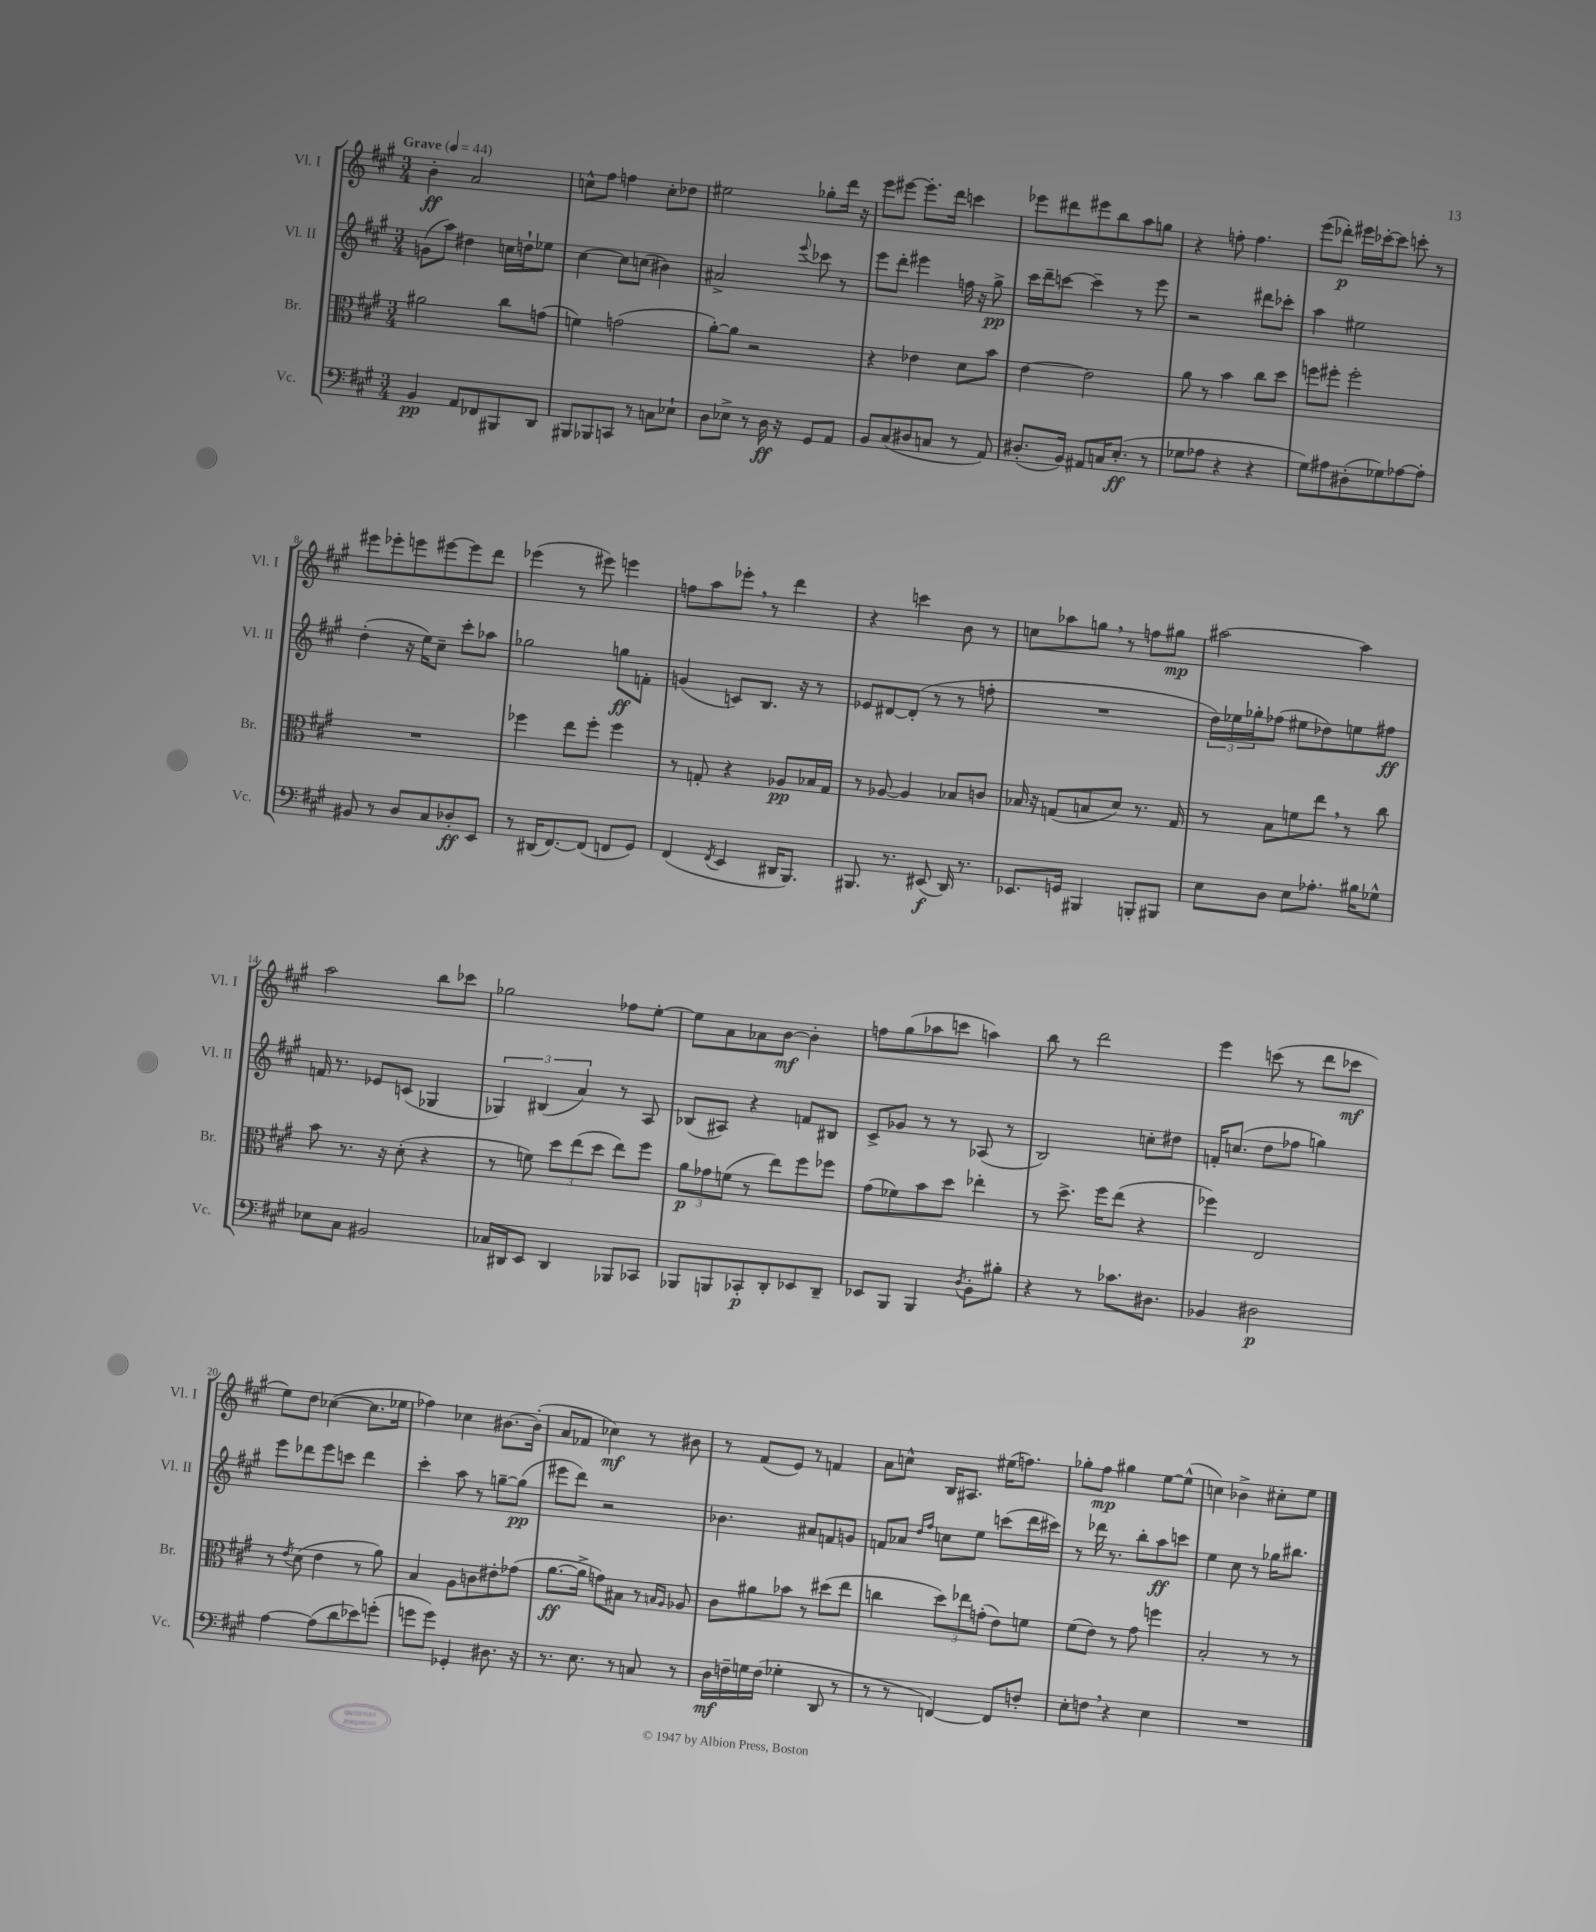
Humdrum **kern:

**kern	**dynam	**kern	**dynam	**kern	**dynam	**kern	**dynam
*part4	*part4	*part3	*part3	*part2	*part2	*part1	*part1
*staff4	*staff4	*staff3	*staff3	*staff2	*staff2	*staff1	*staff1
*I"Vc.	*	*I"Br.	*	*I"Vl. II	*	*I"Vl. I	*
*I'Vc.	*	*I'Br.	*	*I'Vl. II	*	*I'Vl. I	*
*clefF4	*	*clefC3	*	*clefG2	*	*clefG2	*
*k[f#c#g#]	*	*k[f#c#g#]	*	*k[f#c#g#]	*	*k[f#c#g#]	*
*M3/4	*	*M3/4	*	*M3/4	*	*M3/4	*
*MM44	*	*MM44	*	*MM44	*	*MM44	*
=1	=1	=1	=1	=1	=1	=1	=1
!	!	!	!	!	!	!LO:TX:a:B:t=Grave	!
4BB/	pp	2a#X\	.	(8gn\L	.	4b'\	ff
.	.	.	.	8aa\J)	.	.	.
8AA/L	.	.	.	4dd#X\	.	2a/	.
8FF-X/	.	.	.	.	.	.	.
8BBB#X/	.	8cc#\L	.	16ccn\LL	.	.	.
.	.	.	.	16ddn`\J	.	.	.
8DD/J	.	(8gn\J	.	8ee-X\J	.	.	.
=2	=2	=2	=2	=2	=2	=2	=2
8BBB#X/L	.	4fn\)	.	[4cc#\	.	8ccn^^\L	.
8BBB-X/	.	.	.	.	.	8ff#\J	.
8CCn/J	.	(2gn\	.	8cc#\L]	.	4ffn\	.
8r	.	.	.	(8ccn\J	.	.	.
8Cn\L	.	.	.	4b#X\)	.	8cc'\L	.
8E-X`\J	.	.	.	.	.	8dd-X\J	.
=3	=3	=3	=3	=3	=3	=3	=3
8D\L	.	[8a'\L)	.	2a#X^/	.	2ee#X\	.
8E-X^\J	.	8a\J]	.	.	.	.	.
8r	.	2r	.	.	.	.	.
16D\	ff	.	.	.	.	.	.
16r	.	.	.	.	.	.	.
.	.	.	.	8qqeee/	.	.	.
8GG#/L	.	.	.	8ccc-X\	.	8gg-X'\L	.
8AA/J	.	.	.	8r	.	16ddd\Jk	.
.	.	.	.	.	.	16r	.
=4	=4	=4	=4	=4	=4	=4	=4
8BB/L	.	4r	.	8eee\L	.	8eee\L	.
(8C#/	.	.	.	8ddd'\J	.	[8eee#X\J	.
8D#X/	.	4e-X\	.	4eee#X\	.	8.eee#'\L]	.
8Cn/J	.	.	.	.	.	.	.
.	.	.	.	.	.	16ddd\Jk	.
8r	.	8d\L	.	16ffn\	.	4cccn\	.
.	.	.	.	16r	.	.	.
8AA/)	.	8b\J	.	8gg#^\	pp	.	.
=5	=5	=5	=5	=5	=5	=5	=5
(8.D#X'/L	.	[4e\	.	16ccc#\LL	.	8eee-X\L	.
.	.	.	.	16ddd~\J	.	.	.
.	.	.	.	[8cccn\J	.	8ddd#X\	.
16BB/Jk)	.	.	.	.	.	.	.
8AA#X/L	.	2e\]	.	4ccc~\]	.	8eee#X\	.
16Cn/K	.	.	.	.	.	8bb\	.
(8.E'/J	ff	.	.	.	.	.	.
.	.	.	.	8r	.	8aa\	.
8r	.	.	.	8eee\	.	8ggn\J	.
=6	=6	=6	=6	=6	=6	=6	=6
8G-X\L	.	8a\	.	2r	.	4r	.
8A-X\J	.	8r	.	.	.	.	.
4r	.	4b\	.	.	.	8ffn'\	.
.	.	.	.	.	.	4.ff\	.
4r	.	8cc#\L	.	8ddd#X\L	.	.	.
.	.	8dd\J	.	8ccc-X'\J	.	.	.
=7	=7	=7	=7	=7	=7	=7	=7
8G#\L)	.	8ffn\L	.	4aa\	.	(8eee\L	.
8A#X\	.	8ff#X'\J	.	.	.	8ddd-X'\J)	p
(8D#X'\	.	2ff#'\	.	2ee#X\	.	16eee#X\LL	.
.	.	.	.	.	.	[16ccc-X'\J	.
8G-X\)	.	.	.	.	.	8ccc-\J]	.
[8A-X\	.	.	.	.	.	8cccn'\	.
8A-'\J]	.	.	.	.	.	8r	.
!!LO:LB:g=z
=8	=8	=8	=8	=8	=8	=8	=8
8BB#X/	.	2.r	.	(4dd'\	.	8eee#X\L	.
8r	.	.	.	.	.	8eee-X'\	.
8D/L	.	.	.	16r	.	8eeen\	.
.	.	.	.	16ee\KL)	.	.	.
8C#/	.	.	.	8cc#~\J	.	[8eee#X\	.
8D-X'/	ff	.	.	8ccc#'\L	.	8eee#\]	.
8EE/J	.	.	.	8aa-X\J	.	8ddd\J	.
=9	=9	=9	=9	=9	=9	=9	=9
8r	.	4ff-X\	.	2gg-X\	.	(4eee-X\	.
(16DD#X/KL	.	.	.	.	.	.	.
[8.FF#/)	.	.	.	.	.	.	.
.	.	8ee\L	.	.	.	8r	.
(8FF#/J]	.	8ff-'\J	.	.	.	8eee#X\)	.
8FFn/L	.	4ff-\	.	8ggn\L	ff	4eeen\	.
8GG#/J)	.	.	.	8fn'\J	.	.	.
=10	=10	=10	=10	=10	=10	=10	=10
(4FF#/	.	8r	.	(4gn/	.	8ffn\L	.
.	.	8Gn'/	.	.	.	8aa\	.
8qFF#/	.	.	.	.	.	.	.
4EE/	.	4r	.	8cn/L)	.	8eee-X',\J	.
.	.	.	.	8.B/J	.	8r	.
16DD#X/KL	.	8A-X/L	pp	.	.	4ddd\	.
8.BBB/J)	.	.	.	16r	.	.	.
.	.	16B-X/L	.	8r	.	.	.
.	.	16G/JJ	.	.	.	.	.
=11	=11	=11	=11	=11	=11	=11	=11
8.BBB#X/	.	8r	.	8e-X/L	.	4r	.
.	.	[8A-X/	.	[8d#X/	.	.	.
8.r	.	.	.	.	.	.	.
.	.	4A-/]	.	(8d#'/J]	.	4cccn\	.
(8EE#X/	f	.	.	8r	.	.	.
16DD/)	.	8B-X/L	.	8r	.	8b\	.
8.r	.	.	.	.	.	.	.
.	.	8cn/J	.	8ffn'\	.	8r	.
=12	=12	=12	=12	=12	=12	=12	=12
8.EE-X/L	.	16B-X/	.	2.r	.	8ccn\L	.
.	.	16r	.	.	.	.	.
.	.	(8Gn/L	.	.	.	8aa-X\	.
16GGn/Jk	.	.	.	.	.	.	.
4BBB#X/	.	8Bn/	.	.	.	8ggn,\J	.
.	.	8d/J)	.	.	.	8r	.
8BBBn'/L	.	8.r	.	.	.	8ffn\L	.
8BBB#X/J	.	.	.	.	.	8gg#X\J	mp
.	.	16G/	.	.	.	.	.
=13	=13	=13	=13	=13	=13	=13	=13
8E\L	.	8r	.	24dd\LL)	.	[2aa#X\	.
.	.	.	.	24ee-X\	.	.	.
.	.	.	.	24gg-X'\J	.	.	.
8D\J	.	8B\L	.	(8ff-X\J	.	.	.
8E\L	.	8fn\	.	8ee#X\L	.	.	.
8.A-X'\J	.	8ee,\J	.	8dd-X\)	.	.	.
.	.	8r	.	8een\	.	4aa#\]	.
16B#X\KL	.	.	.	.	.	.	.
8G-X^^\J	.	8cc#\	.	8ff#X\J	ff	.	.
!!LO:LB:g=z
=14	=14	=14	=14	=14	=14	=14	=14
8E-X\L	.	8b\	.	16fn/	.	2aa\	.
.	.	.	.	8.r	.	.	.
8C#\J	.	8.r	.	.	.	.	.
2BB#X/	.	.	.	8e-X/L	.	.	.
.	.	16r	.	.	.	.	.
.	.	(8d'\	.	(8cn/J	.	.	.
.	.	4r	.	4G-X/	.	8bb\L	.
.	.	.	.	.	.	8ccc-X\J	.
=15	=15	=15	=15	=15	=15	=15	=15
16C-X/LL	.	8r	.	6G-X/)	.	2gg-X\	.
16DD#X/J	.	.	.	.	.	.	.
8EE/J	.	8fn\)	.	.	.	.	.
.	.	.	.	(6B#X/	.	.	.
4DD#/	.	12dd\L	.	.	.	.	.
.	.	(12ee\	.	6a/)	.	.	.
.	.	12dd\J	.	.	.	.	.
8BBB-X/L	.	8ee\L)	.	8r	.	8ff-X\L	.
8CC-X/J	.	8ff#\J	.	8A/	.	[8ee'\J	.
=16	=16	=16	=16	=16	=16	=16	=16
8BBB-X/L	.	12a\L	p	(8B-X/L	.	8ee\L]	.
.	.	12g-X\	.	.	.	.	.
8BBBn/	.	.	.	8A#X/J)	.	8a\	.
.	.	(12fn\J	.	.	.	.	.
8CC-X'/	p	8r	.	4r	.	8a-X\	.
8DD'/	.	8ee\L)	.	.	.	[8b\J	mf
8EE-X/	.	8ff#\	.	8fn/L	.	4b'\]	.
8DD~/J	.	8ff-X\J	.	8B#X/J	.	.	.
=17	=17	=17	=17	=17	=17	=17	=17
8EE-X/L	.	(8g#\L	.	8c#^/L	.	8ffn\L	.
8BBB/J	.	8f-X\)	.	8g-X/J	.	(8gg#\	.
4BBB/	.	8b\	.	8r	.	8aa-X\	.
.	.	8dd\J	.	8r	.	8cccn\J	.
8qD/	.	.	.	.	.	.	.
8BB'\L	.	4ee-X'\	.	(8A-X/	.	4aan\)	.
8B#X'\J	.	.	.	8r	.	.	.
=18	=18	=18	=18	=18	=18	=18	=18
4r	.	8r	.	2B/)	.	8bb\	.
.	.	8.dd^\	.	.	.	8r	.
8r	.	.	.	.	.	2ddd\	.
.	.	16ff#\KL	.	.	.	.	.
8.c-X\L	.	(8ee\J	.	.	.	.	.
.	.	4r	.	8ccn'\L	.	.	.
8.D#X\J	.	.	.	.	.	.	.
.	.	.	.	8dd#X\J	.	.	.
=19	=19	=19	=19	=19	=19	=19	=19
4BB-X/	.	4ff-X\)	.	16fn'/KL	.	4eee\	.
.	.	.	.	(8.ccn/J	.	.	.
2D#X\	p	2E/	.	8dd\L	.	(8cccn\	.
.	.	.	.	8ff-X\J	.	8r	.
.	.	.	.	4ggn\)	.	8ddd\L	.
.	.	.	.	.	.	8ccc-X\J	mf
!!LO:LB:g=z
=20	=20	=20	=20	=20	=20	=20	=20
[4A\	.	8r	.	8eee\L	.	8ee\L)	.
.	.	8qe/	.	.	.	.	.
.	.	(8d\	.	8ddd-X\	.	8dd\J	.
(8A\L]	.	4e\	.	8eee\	.	([4cc-X\	.
8d\	.	.	.	8cccn\J	.	.	.
8e-X\)	.	8r	.	4ddd-\	.	8.cc-\L]	.
(8gn'\J	.	8a\)	.	.	.	.	.
.	.	.	.	.	.	16ee-X\Jk	.
=21	=21	=21	=21	=21	=21	=21	=21
8gn\L	.	4B/	.	4ccc#'\	.	4ff-X\)	.
8g\J)	.	.	.	.	.	.	.
4GG-X'/	.	8A\L	.	8aa\	.	4cc-X\	.
.	.	8cn\	.	8r	.	.	.
8.D#X\	.	8e#X'\	.	[8ggn~\L	.	[8.b#X\L	.
.	.	(8g-X\J	.	(8gg\J]	pp	.	.
16r	.	.	.	.	.	(16b#'\Jk]	.
=22	=22	=22	=22	=22	=22	=22	=22
8.r	.	[8.a\L	ff	8eee#X\L	.	8a/L	.
.	.	.	.	8ddd\J)	.	8f-X/J	.
8.E\	.	16a^\Jk]	.	.	.	.	.
.	.	8gn\L)	.	2r	.	4cc-X\)	mf
8r	.	8B#X\J	.	.	.	.	.
8Cn/	.	8r	.	.	.	8r	.
.	.	16qqBn/LL	.	.	.	.	.
.	.	16qqA/JJ	.	.	.	.	.
8r	.	8A-X/	.	.	.	8b#X\	.
=23	=23	=23	=23	=23	=23	=23	=23
16D\LL	mf	8c#\L	.	4.b-X\	.	8r	.
16Fn~\	.	.	.	.	.	.	.
16Gn\	.	8a#X\	.	.	.	(8f#/L	.
(16F\JJ	.	.	.	.	.	.	.
4G-X'\	.	8b-X\J	.	.	.	8e/J)	.
.	.	8r	.	8a#X/L	.	8r	.
8DD/	.	(8dd#X\L	.	8fn/	.	4fn/	.
8r	.	8ee\J	.	8gn/J	.	.	.
=24	=24	=24	=24	=24	=24	=24	=24
8r	.	4ccn\	.	8fn/L	.	8a\L	.
8r	.	.	.	8a-X/J	.	8ccn^^\J	.
.	.	.	.	16qqdd/LL	.	.	.
.	.	.	.	16qqff#/JJ	.	.	.
[4FFn/)	.	12dd\L)	.	8ccn\L	.	16B/KL	.
.	.	.	.	.	.	8.A#X/J	.
.	.	12ee-X\	.	.	.	.	.
.	.	.	.	8ee\J	.	.	.
.	.	(12gn'\J	.	.	.	.	.
8FF/L]	.	8e\L)	.	(8cccn\L	.	(16ee#X\KL	.
.	.	.	.	.	.	8.ffn\J)	.
8Fn'/J	.	8fn\J	.	16ddd\L	.	.	.
.	.	.	.	16ccc#X\JJ)	.	.	.
=25	=25	=25	=25	=25	=25	=25	=25
8E'\L	.	(8f#\L	.	8r	.	8gg-X'\L	.
8Fn,\J	.	8e\J)	.	16ddd-X\	.	8ff#\J	mp
.	.	.	.	8.r	.	.	.
4r	.	8r	.	.	.	4gg#X\	.
.	.	8g#\	.	8bb'\L	.	.	.
4E\	.	4ffn\	.	8aa\	ff	[8ee\L	.
.	.	.	.	8cccn\J	.	(8ee^^\J]	.
=26	=26	=26	=26	=26	=26	=26	=26
2.r	.	2B'/	.	4ee\	.	4ccn\)	.
.	.	.	.	8cc#\	.	4b-X^\	.
.	.	.	.	8r	.	.	.
.	.	8r	.	16gg-X\KL	.	8cc#X'\L	.
.	.	.	.	8.bb#X\J	.	.	.
.	.	8r	.	.	.	8ee\J	.
==	==	==	==	==	==	==	==
*-	*-	*-	*-	*-	*-	*-	*-
